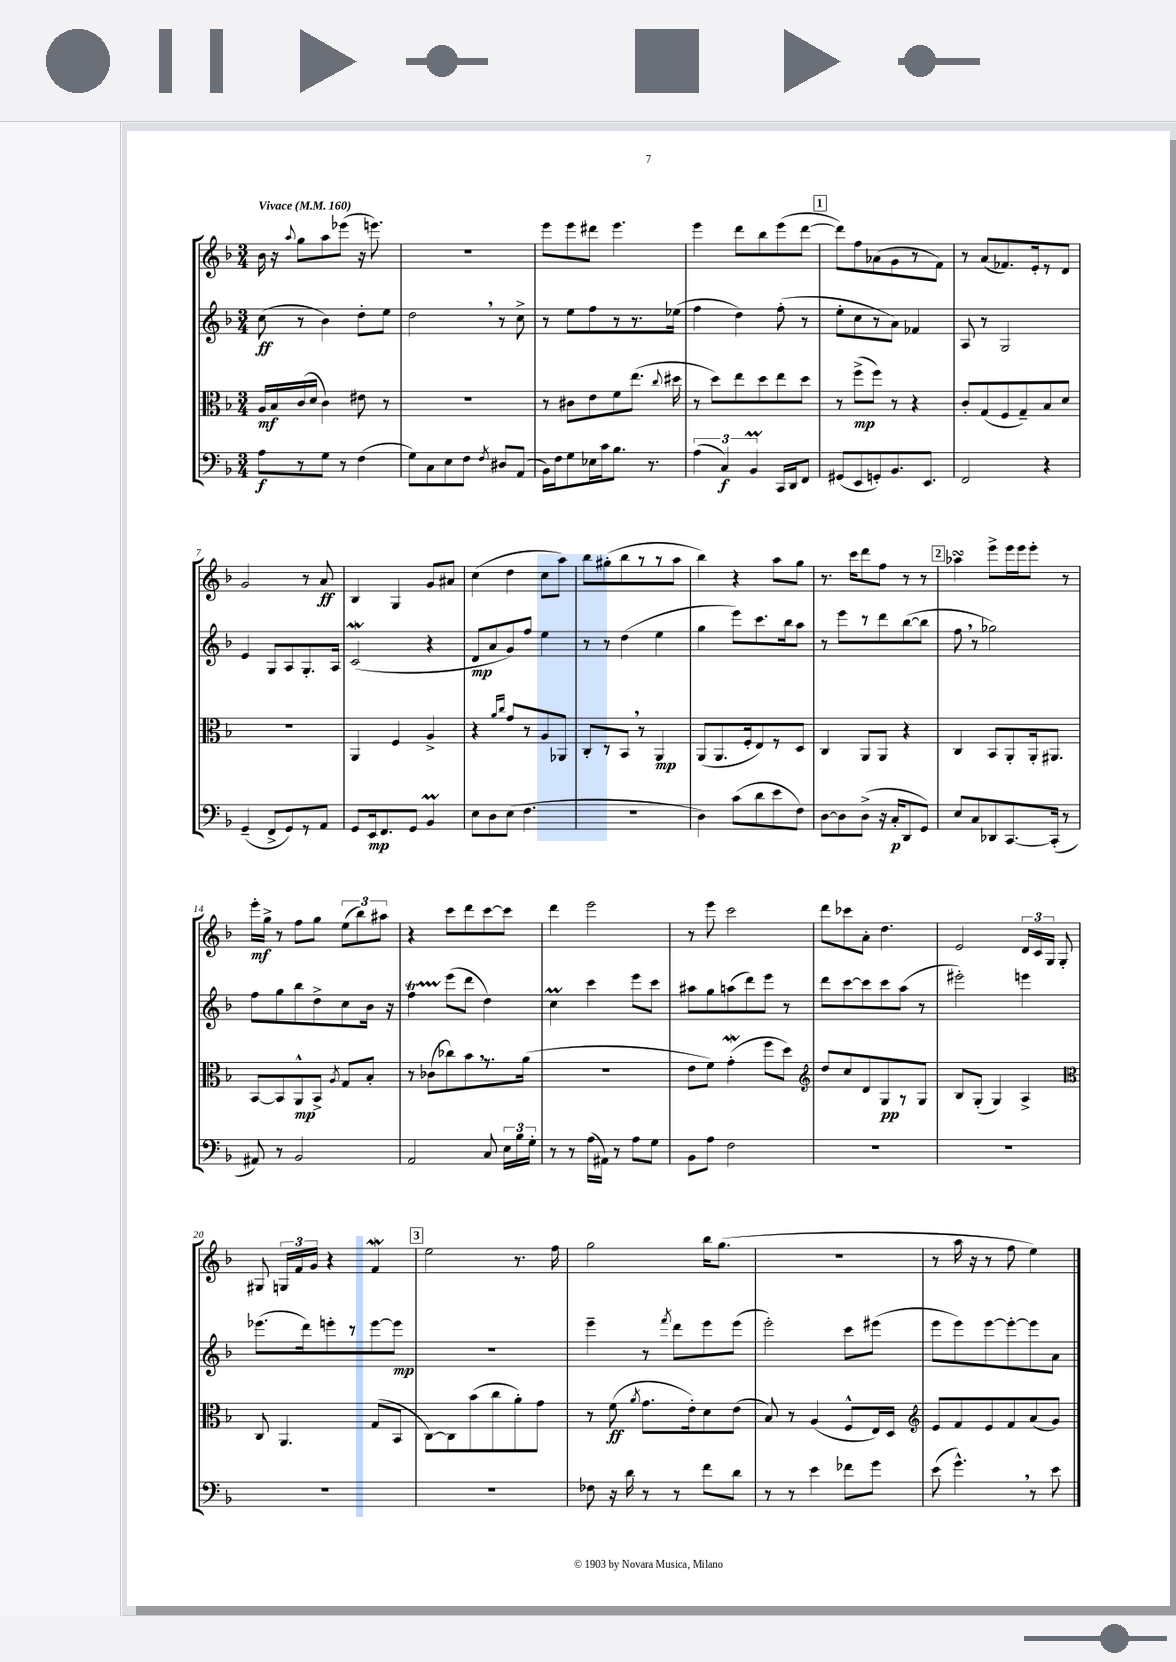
<<
\new StaffGroup <<
\new Staff = "s0" {
    \clef treble \key f \major \numericTimeSignature \time 3/4 \tempo "Vivace" 4 = 160
    \autoBeamOff bes'16 r16 \appoggiatura { a''8 } g''8[ a''8 ees'''8]( r16 e'''8.) |
    r2. |
    e'''8[ e'''8 dis'''8] e'''4. |
    e'''4 d'''8[ bes''8 e'''8( d'''8]~ |
    \mark \markup { \box "1" } d'''8[) f''8 aes'8( g'8 r8 f'8]) |
    r8 a'8[( fes'8.) e'16-. r8 d'8] |
    g'2 r8 a'8\ff |
    bes4 g4 g'8[ ais'8] |
    c''4( d''4 c''8[ a''8]) |
    bes''8[ gis''8-.( bes''8 r8 r8 a''8] |
    bes''4) r4 a''8[ g''8] |
    r8. c'''16[ d'''8 f''8] r8 r8 |
    \mark \markup { \box "2" } aes''4\turn e'''8[-> e'''16 e'''16 e'''8]-. r8 |
    e'''16[-.\mf g''16]-> r8 f''8[ g''8] \tuplet 3/2 { e''8[( bes''8) ais''8] } |
    r4 c'''8[ d'''8 c'''8~ c'''8] |
    d'''4 e'''2 |
    r8 e'''8 c'''2 |
    d'''8[ ces'''8 a'8]-. d''4. |
    e'2 \tuplet 3/2 { d'16[ c'16 g16] } g8-. |
    gis8 \tuplet 3/2 { g16[ f'16 g'16] } r4 f'4\mordent |
    \mark \markup { \box "3" } e''2 r8. f''16 |
    g''2 bes''16[ g''8.]( |
    R2. |
    r8 a''16 r16 r8 f''8 e''4) \bar "|." |
}
\new Staff = "s1" {
    \clef treble \key f \major \numericTimeSignature \time 3/4
    \autoBeamOff c''8\ff( r8 bes'4) d''8[-. e''8] |
    d''2 \breathe r8 c''8-> |
    r8 e''8[ f''8 r8 r8. ees''16]( |
    f''4 d''4) f''8-.( r8 |
    \mark \markup { \box "1" } e''8[-. c''8 r8 a'8]) fes'4 |
    a8 r8 g2 |
    e'4 g8[ a8 g8.-. a16] |
    c'2\mordent( r4 |
    d'8[\mp a'8 g'8) f''8] e''4 |
    r8 r8 d''4( e''4 |
    g''4 e'''8[) c'''8. bes''16 a''8] |
    r8 e'''8[ r8 d'''8 bes''8~( bes''8] |
    \mark \markup { \box "2" } f''8 \breathe r8 ges''2) |
    f''8[ g''8 bes''8 d''8-> c''8 bes'16] r16 |
    f''4\startTrillSpan e'''8[\stopTrillSpan( d'''8] d''4) |
    c''4\prall c'''4 e'''8[ c'''8] |
    ais''8[ g''8 a''8( d'''8) e'''8] r8 |
    d'''8[ c'''8~ c'''8 c'''8 a''8]( r8 |
    eis'''2-.) e'''4 |
    ees'''8.[( d'''16) e'''8-. r8 e'''8~ e'''8]\mp |
    \mark \markup { \box "3" } R2. |
    e'''4-- r8 \acciaccatura { f'''8 } d'''8[ e'''8 e'''8]( |
    e'''2-.) c'''8[ eis'''8]( |
    e'''8[ e'''8) e'''8~ e'''8~-. e'''8 a'8] \bar "|." |
}
\new Staff = "s2" {
    \clef alto \key f \major \numericTimeSignature \time 3/4
    \autoBeamOff a16[\mf bes16 c'16( d'16] c'4) eis'8 r8 |
    R2. |
    r8 cis'8[ e'8 f'8 e''8.]( \appoggiatura { c''8 } dis''16 |
    r8 d''8[) e''8 d''8 e''8 d''8] |
    \mark \markup { \box "1" } r8 f''8[->\mp( f''8]) r8 r4 |
    c'8[-. g8( f8 g8--) bes8 d'8] |
    R2. |
    a,4 f4 a4-> |
    r4 \grace { a'16[ c''16] } g'8[ r8 a8 aes,8] |
    c8[-. r8 bes,8] \breathe r8 a,4\mp |
    a,8[( a,8. f16-. e8) r8 d8] |
    c4 a,8[ a,8] r4 |
    \mark \markup { \box "2" } c4 bes,8[ a,8-. a,16-. ais,8.] |
    bes,8[~ bes,8 a,8-^\mp bes,8]-> \acciaccatura { a8 } g8[ bes8]-. |
    r8 ces'8[( ces''8) bes'8 \breathe r8. a'16]( |
    R2. |
    e'8[ f'8]) g'4-.\mordent( f''8[ d''8]) |
    \clef treble d''8[ c''8 d'8 g8\pp r8 g8] |
    bes8[ g8]-.( g4) a4-> |
    \clef alto c8 a,4. g8[( bes,8] |
    \mark \markup { \box "3" } c8[~) c8 bes'8( c''8 a'8-.) g'8] |
    r8 f'8\ff( \acciaccatura { a'8 } g'8.[ e'16-.) d'8 e'8]( |
    bes8) r8 a4( f8[-^ e16) d16] |
    \clef treble e'8[ f'8 e'8 f'8 a'8( g'8]) \bar "|." |
}
\new Staff = "s3" {
    \clef bass \key f \major \numericTimeSignature \time 3/4
    \autoBeamOff a8[\f r8 g8] r8 f4( |
    g8[) c8 e8 f8] \acciaccatura { f8 } dis8[ a,8]( |
    bes,16[) f16 g8 ees16 c'16 bes8.] r8. |
    \tuplet 3/2 { a4( c4\f) bes,4\prall } c,16[ d,16 f,8] |
    \mark \markup { \box "1" } gis,8[( e,8 g,8-.) bes,8. e,8.] |
    f,2 r4 |
    g,4--( f,8[-> g,8) r8 a,8] |
    g,8[ e,16\mp f,8. g,8] bes,4\prall |
    e8[ d8 e8]( f4. |
    R2. |
    d4) c'8[( d'8 e'8 f8]) |
    d8[~ d8 d8]->( r16 c16[-.\p d,8 g,8]) |
    \mark \markup { \box "2" } e8[ c8 des,8 c,8.~ c,16]-.( r8 |
    ais,8) r8 bes,2 |
    a,2 c8 \tuplet 3/2 { e16[ bes16 g16]-. } |
    r8 r8 a16[( ais,16]) r8 a8[ g8] |
    bes,8[ a8] f2 |
    R2. |
    R2. |
    R2. |
    \mark \markup { \box "3" } R2. |
    fes8 r16 d'16 r8 r8 f'8[ d'8] |
    r8 r8 e'4 fes'8[ g'8] |
    e'8( g'4.-^) \breathe r8 e'8 \bar "|." |
}
>>
>>
